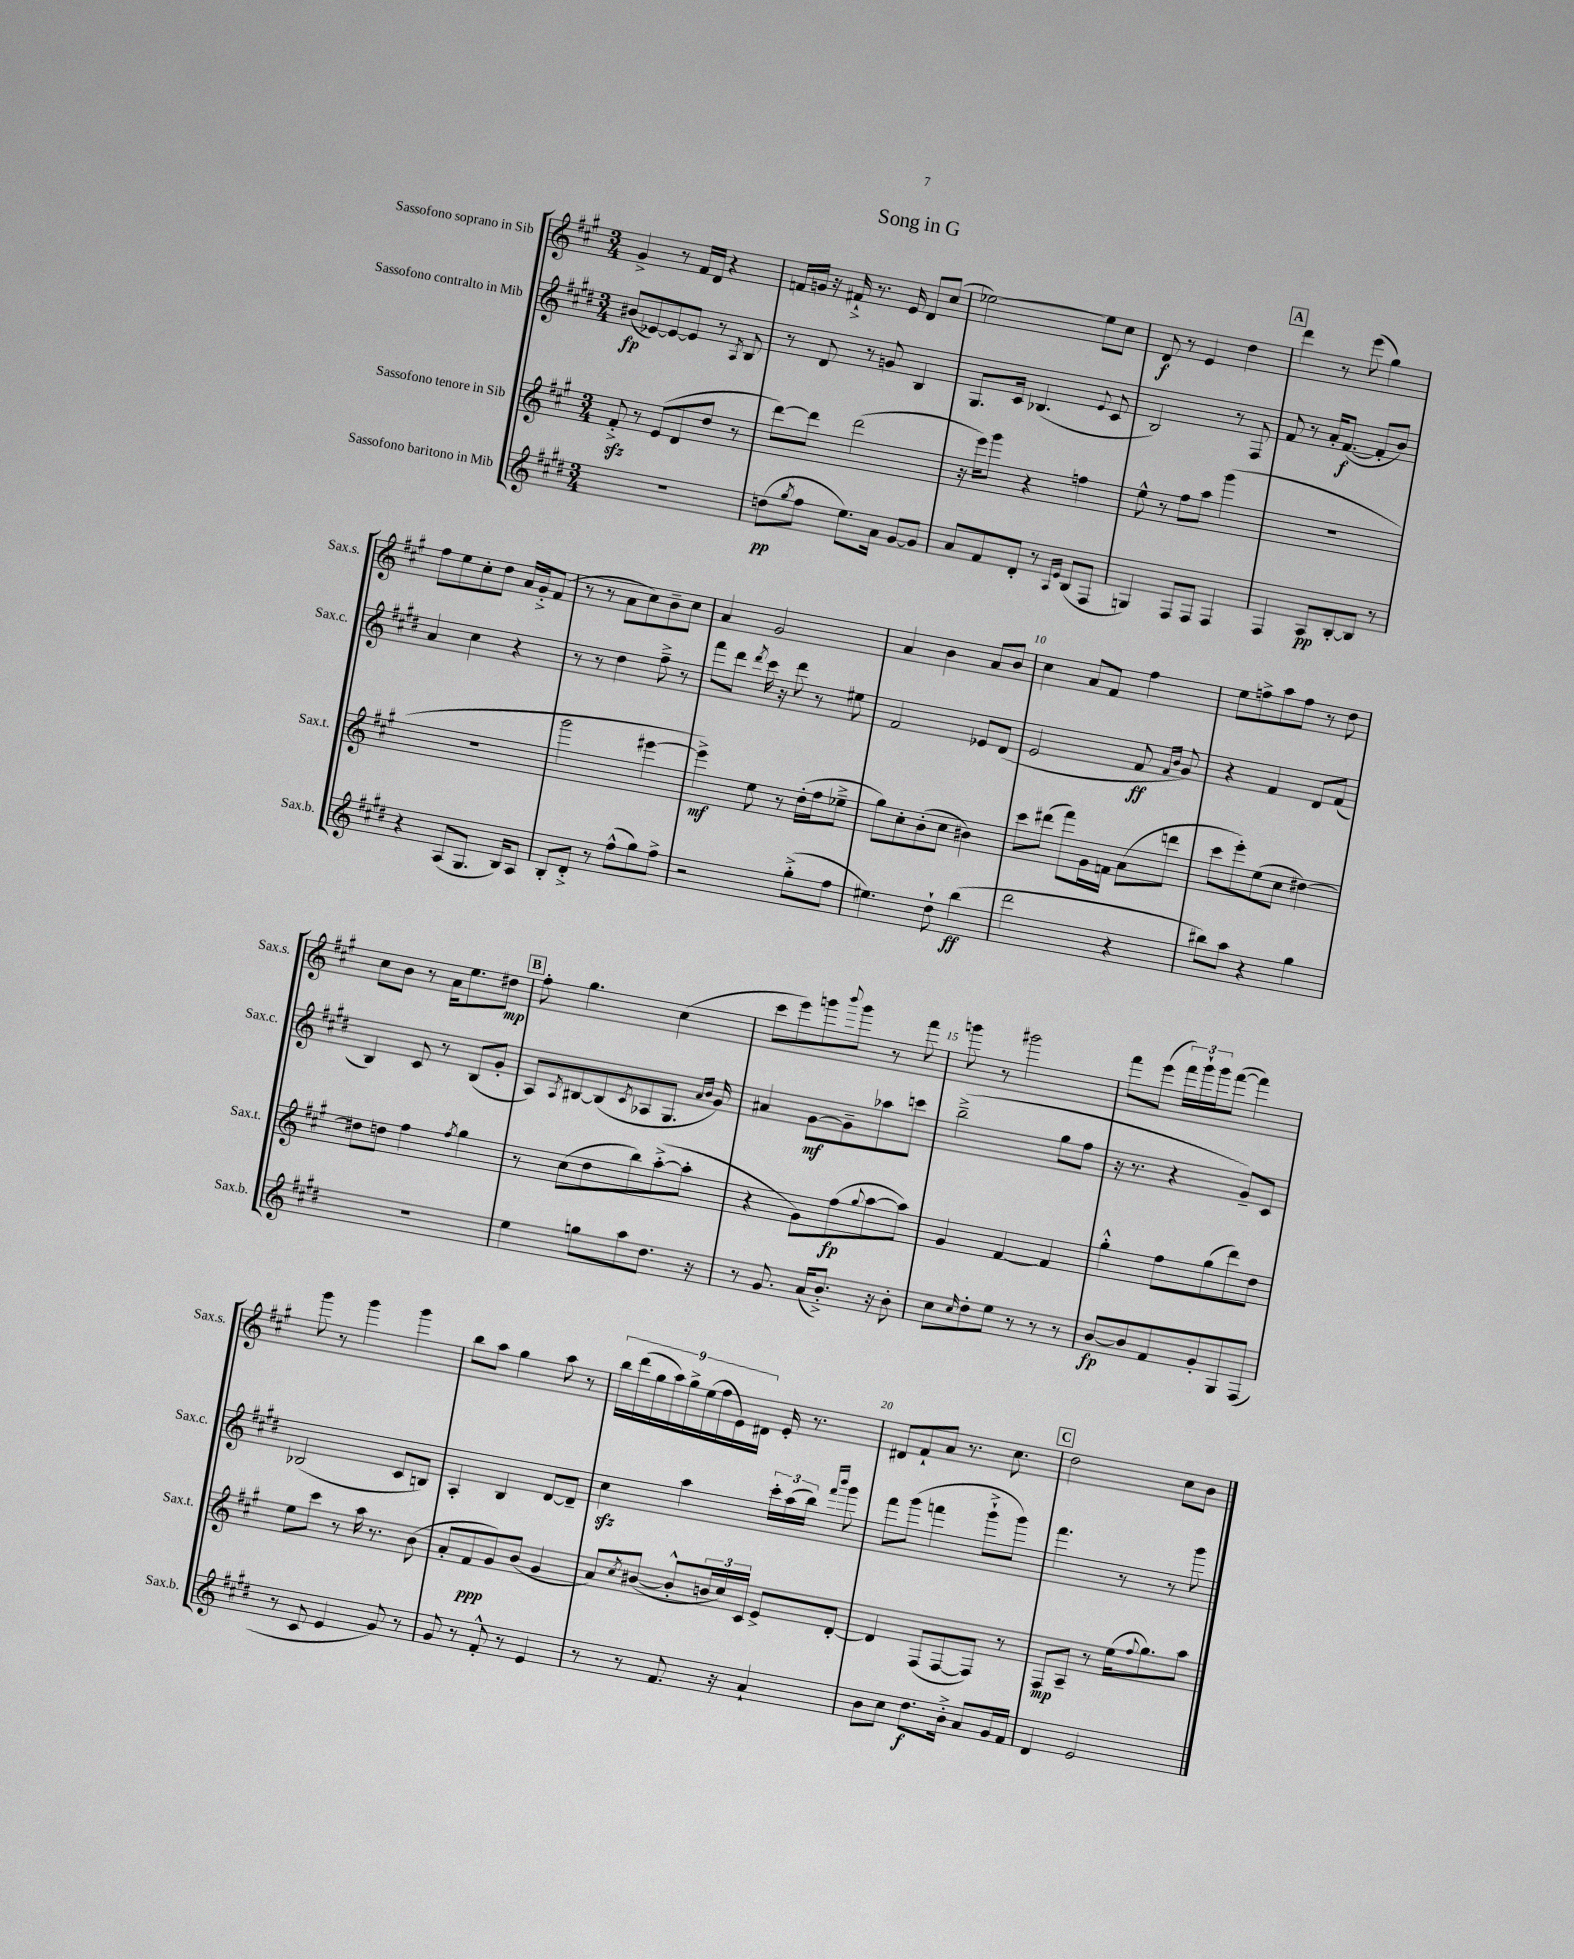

**kern	**kern	**kern	**kern
*staff4	*staff3	*staff2	*staff1
*clefG2	*clefG2	*clefG2	*clefG2
*k[f#c#g#d#]	*k[f#c#g#]	*k[f#c#g#d#]	*k[f#c#g#]
*M3/4	*M3/4	*M3/4	*M3/4
2.r	8f#'^/	(8b#/L	4g#^/
.	8r	[8e-/)	.
.	(8e/L	8e-/_	8r
.	8d/	8e-/]J	16f#/LL
.	.	.	16d/JJ
.	8dd/J	8r	4r
.	.	8qA/	.
.	8r	8B/	.
=	=	=	=
(8dd\L	[8ddd\L)	8r	16f/LL
.	.	.	16g/JJ
8qgg#/	.	.	.
8ff#\J	8ddd\]J	8d#/	16r
.	.	.	16f#`^/
8.ee\L)	(2ddd\	8r	8.r
.	.	8g/	.
16a\Jk	.	.	16e/
[8g#/L	.	4B/	8d/L
8g#/]J	.	.	(8cc#/J
=	=	=	=
8a/L	16r	8.G#/L	[2ee-\)
.	16eee\LK)	.	.
8f#/	8ggg#\J	.	.
.	.	16c#/Jk	.
8d#'/J	4r	(4.B-/	.
8r	.	.	.
16qqA/LL	.	.	.
16qqe/JJ	.	.	.
(8B/L	4ff\	.	8ee-\]L
.	.	8qqe/	.
8F#/J	.	8c#/	8cc#\J
=	=	=	=
4G/)	8ee^^\	2B/)	8d/
.	8r	.	8r
8F#/L	8ff#\L	.	4e/
8F#/J	8aa\J	.	.
4F#/	(4ggg#\	8r	4dd\
.	.	8F#/	.
=	=	=	=
4F#/	2.r	8f#/	4ddd\
.	.	8r	.
8A/L	.	16a'/LK	8r
.	.	([8.f#/J	.
[8B'/	.	.	(8eee\
8B/]J	.	8f#'/]L	4gg#\)
8r	.	8b/J)	.
=	=	=	=
4r	2.r	4a/	8ff#\L
.	.	.	8ee\
(8A/L	.	4cc#\	8cc#'\
8.G#/J	.	.	8dd\J
.	.	4r	16a/LL
16B/LK)	.	.	16g#'^/J
8A/J	.	.	(8f#/J
=	=	=	=
8B'/L	2ggg#\	8r	8r
8d#'^/J	.	8r	8r
8r	.	4dd#\	8a\L
(8ff#^^\L	.	.	8cc#\)
8gg#\)	[4eee#\	8ff#~^\	8b~\
8ff#^\J	.	8r	8cc#\J
=	=	=	=
2r	4eee#^\])	8fff#\L	4a/
.	.	8ddd#\J	.
.	.	8qddd#/	.
.	8ee\	16ccc#\	2g#/
.	.	16r	.
.	8r	8ddd#\	.
(8gg#'^\L	(16dd'\LL	8r	.
.	16ff#\J	.	.
8ff#\J	8ee-~^\J	8ee#\	.
=	=	=	=
4.ee#\)	8gg#\L)	2f#/	4a/
.	8cc#'\	.	.
.	(8b'\	.	4b\
8dd#`\	8cc#\J	.	.
(4bb\	4b#\)	8e-/L	8a/L
.	.	(8d#/J	8b/J
=	=	=	=
2ddd#\	8ccc#\L	2e/	4cc#\
.	(8ddd#\J	.	.
.	8fff#\L)	.	8a/L
.	16g#\L	.	8f#/J
.	16f\JJ	.	.
4r	(8a\L	8f#/	4ff#\
.	.	16qqf#/LL	.
.	.	16qqb/JJ	.
.	8ddd\J	8g#/)	.
=	=	=	=
8bb#\L)	8ccc#\L	4r	8ee\L
8aa\J	8eee'\)	.	8ff^\
4r	(8ee\	4f#/	8aa\
.	8cc#\J	.	8ff\J
4gg#\	[4dd#\)	8d#/L	8r
.	.	(8f#/J	8dd\
=	=	=	=
2.r	8dd#\]L	4B/)	8cc#\L
.	8dd\J	.	8b\J
.	4ff#\	8c#/	8r
.	.	8r	16a\LK
.	.	.	8.ee\
.	8qff#/	.	.
.	4gg#\	(8B/L	.
.	.	8g#'/J	8dd#\J
=	=	=	=
4ee\	8r	8A/L)	8ff#'\
.	.	8qA/	.
.	(8cc#\L	[8B#/	4.gg#\
8gg\L	8dd\	(8B#/]	.
.	.	8qc#/	.
8aa\	8bb\)	8A-/	.
8.dd#\J	([8aa'^\	8.G#/J	(4cc#\
.	8aa'\]J	.	.
.	.	16qqa/LL	.
.	.	16qqb/JJ	.
16r	.	16g#/)	.
=	=	=	=
8r	4r	4a#/	8ccc#\L
8.g#/	.	.	8eee\)
.	8g#\L)	[8g#\L	8ggg\
(16a/LK	.	.	.
.	.	.	8qqbbb/
8.b'^/J)	(8ff#\	8g#~\]	8ggg\J
.	8qqgg#/	.	.
.	[8aa\	8aa-\	8r
16r	.	.	.
8b'\	8aa\]J)	8ccc\J	8fff#\
=	=	=	=
8cc#\L	4g#/	(2bb~^\	8ggg\
16qqcc#/	.	.	.
8dd#'\	.	.	8r
8ee\J	[4f#/	.	2ggg#\
8r	.	.	.
8r	4f#/]	8gg#\L	.
8r	.	8ff#\J	.
=	=	=	=
[8b/L	4gg#'^^\	16r	8fff#\L
.	.	8.r	.
8b/]	.	.	(8eee\J
8f#/	8ff#\L	4r	24fff#\LL)
.	.	.	24ggg#`\
.	.	.	24ggg#\J
8g#'/	(8gg#\	.	([8fff#\J
8G#/	8ddd\)	8g#~/L)	4fff#\])
(8F#/J	8dd\J	8c#/J	.
=	=	=	=
8r	8ee\L	(2B-/	8ggg#\
8c#/	8ccc#\J	.	8r
4e/	8r	.	4ggg#\
.	16aa\	.	.
.	8.r	.	.
8g#/)	.	8c#/L	4ggg#\
8r	(8b\	8B/J)	.
=	=	=	=
8g#/	8a'/L	4A'/	8bb\L
8r	8f#/	.	8aa\J
8f#'^^/	8g#/)	4B/	4gg#\
8r	(8b/J	.	.
4e/	4g#/	[8d#/L	8aa\
.	.	8d#~/]J	8r
=	=	=	=
8r	8a/L)	4cc#\	18bb\LL
.	.	.	(18ddd\
.	.	.	18gg#\
.	8qcc#/	.	.
8r	([8b#/J	.	.
.	.	.	18aa\)
.	.	.	18gg#^\
8.f#/	8b#'^^/]L	4aa\	.
.	.	.	(18ee\
.	.	.	18ff#\
.	24b/L	.	.
.	.	.	18e\)
.	24cc#/)	.	.
16r	.	.	.
.	.	.	18d#\JJ
.	24c#/JJ	.	.
4a`/	8e^/L	24ccc#'\LL	16e'/
.	.	(24aa\	.
.	.	.	8.r
.	.	24bb\JJ)	.
.	.	16qqfff#/LL	.
.	.	16qqbbb/JJ	.
.	[8d'/J	8ggg#\	.
=	=	=	=
8b\L	4d/]	8fff#\L	8d#/L
8cc#\J	.	(8ggg#\J	8f#`/
8.dd#\L	(8F#/L	4fff\	8a/J
.	[8F#/	.	8.r
16b'^\Jk	.	.	.
8a/L	8F#/]J)	8ggg#`^\L	.
.	.	.	8.cc#\
16g#/L	8r	8ggg#\J)	.
16f#/JJ	.	.	.
=	=	=	=
4d#/	8F#/L	4.fff#\	2dd\
.	8A~/J	.	.
2e/	8r	.	.
.	(16ee\LK	8r	.
.	8qqff#/	.	.
.	8.gg#\)	.	.
.	.	8r	8cc#\L
.	8aa\J	8ggg#\	8b\J
==	==	==	==
*-	*-	*-	*-
